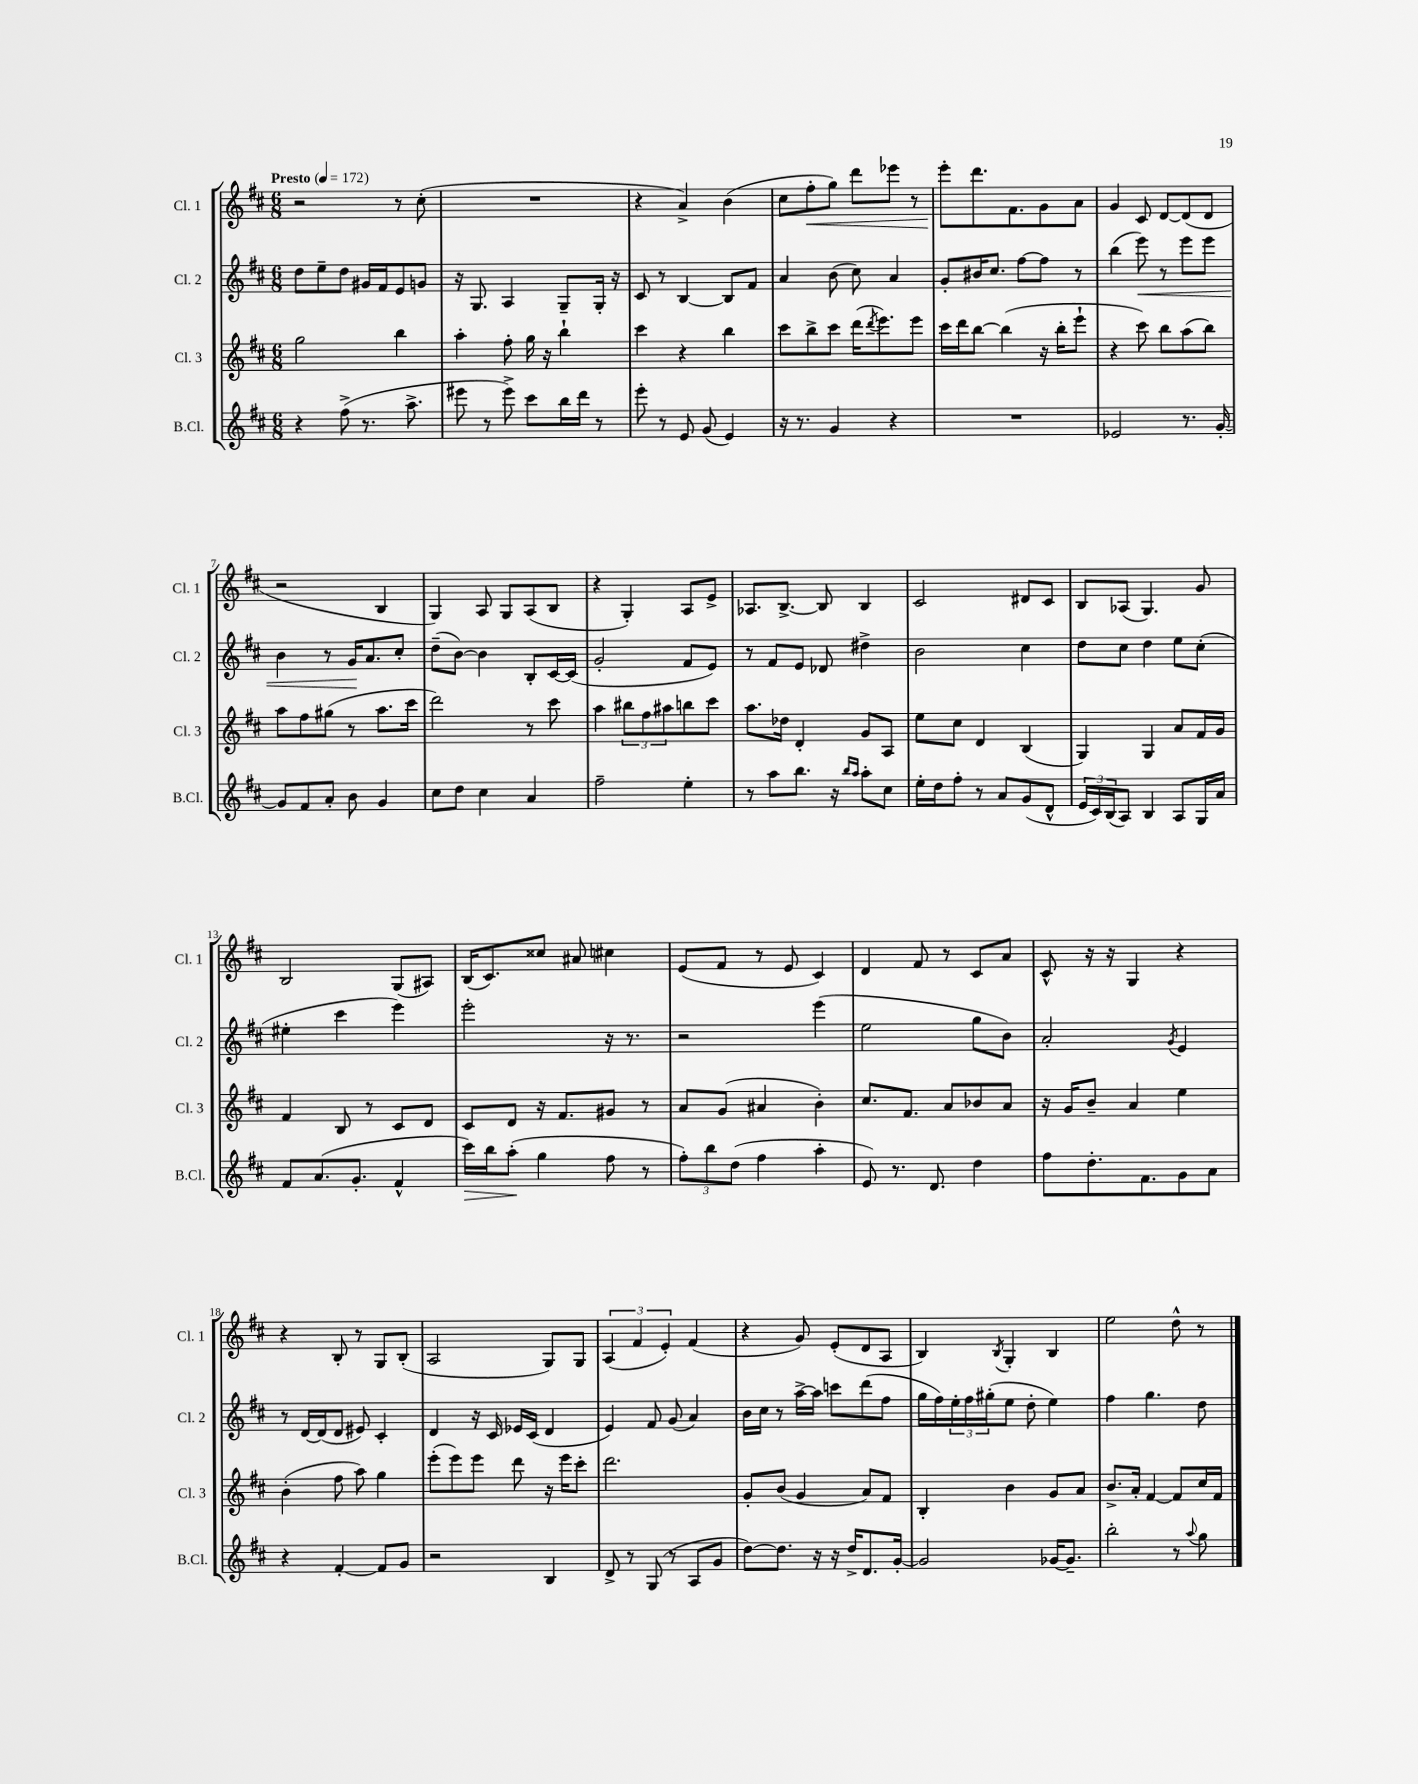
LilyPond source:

<<
\new StaffGroup <<
\new Staff = "s0" \with { instrumentName = "Cl. 1" shortInstrumentName = "Cl. 1" } {
    \clef treble \key d \major \numericTimeSignature \time 6/8 \tempo "Presto" 4 = 172
    r2 r8 cis''8-.( |
    R2. |
    r4 a'4->) b'4( |
    cis''8 fis''8-.\< g''8) d'''8 ees'''8 r8 |
    e'''8-.\! d'''8. fis'8. g'8 a'8 |
    g'4 cis'8 d'8~ d'8( d'8 |
    r2 b4 |
    g4) a8 g8 a8( b8 |
    r4 g4-.) a8 e'8-> |
    aes8. b8.~-> b8 b4 |
    cis'2 dis'8 cis'8 |
    b8 aes8( g4.) g'8 |
    b2 g8( ais8) |
    b16( cis'8.) cisis''8 ais'8 cis''4 |
    e'8( fis'8 r8 e'8 cis'4) |
    d'4 fis'8 r8 cis'8 a'8 |
    cis'8-^ r16 r16 g4 r4 |
    r4 b8-. r8 g8 b8-.( |
    a2 g8) g8 |
    \tuplet 3/2 { a4( fis'4 e'4-.) } fis'4( |
    r4 g'8) e'8-.( d'8 a8 |
    b4) \acciaccatura { b8 } g4-. b4 |
    e''2 d''8-^ r8 \bar "|." |
}
\new Staff = "s1" \with { instrumentName = "Cl. 2" shortInstrumentName = "Cl. 2" } {
    \clef treble \key d \major \numericTimeSignature \time 6/8
    d''8 e''8-- d''8 gis'16 fis'16 e'8 g'8 |
    r16 g8. a4 g8-- g16-. r16 |
    cis'8 r8 b4~ b8 fis'8 |
    a'4 b'8( cis''8) a'4 |
    g'8-. bis'16 cis''8. fis''8~ fis''8 r8 |
    b''4( e'''8\<) r8 e'''8 e'''8 |
    b'4 r8 g'16\! a'8. cis''8-. |
    d''8--( b'8~) b'4 b8-. cis'16~ cis'16( |
    g'2-. fis'8 e'8) |
    r8 fis'8 e'8 des'8 dis''4-> |
    b'2 cis''4 |
    d''8 cis''8 d''4 e''8 cis''8-.( |
    eis''4-. cis'''4 e'''4) |
    e'''2-. r16 r8. |
    r2 e'''4( |
    e''2 g''8 b'8) |
    a'2-. \acciaccatura { g'8 } e'4 |
    r8 d'16~ d'16( d'8 eis'8) cis'4-. |
    d'4 r16 cis'16 ees'16 cis'16( d'4 |
    e'4) fis'8 g'8( a'4) |
    b'16 cis''16 r8 a''16~-> a''16 c'''8 d'''8( fis''8 |
    g''16 fis''16) \tuplet 3/2 { e''16-. fis''16 gis''16-.( } e''8 d''8-. e''4) |
    fis''4 g''4. d''8 \bar "|." |
}
\new Staff = "s2" \with { instrumentName = "Cl. 3" shortInstrumentName = "Cl. 3" } {
    \clef treble \key d \major \numericTimeSignature \time 6/8
    g''2 b''4 |
    a''4-. fis''8-. g''16 r16 b''4-! |
    cis'''4 r4 b''4 |
    cis'''8 b''8-> cis'''8 d'''16( \acciaccatura { d'''8 } e'''8.) e'''8 |
    cis'''16 d'''16 b''8~ b''4( r16 b''16-. e'''8-! |
    r4 cis'''8) b''8 a''8( b''8) |
    a''8 fis''8 gis''8( r8 a''8. cis'''16 |
    d'''2) r8 cis'''8 |
    a''4 \tuplet 3/2 { bis''8 fis''8 ais''8 } b''8 cis'''8 |
    a''8. des''16 d'4-. g'8 a8 |
    e''8 cis''8 d'4 b4( |
    g4) g4 a'8 fis'16 g'16 |
    fis'4 b8 r8 cis'8 d'8 |
    cis'8 d'8 r16 fis'8. gis'8 r8 |
    a'8 g'8( ais'4 b'4-.) |
    cis''8. fis'8. a'8 bes'8 a'8 |
    r16 g'16 b'8-- a'4 e''4 |
    b'4-.( fis''8 a''8) g''4 |
    e'''8-.( e'''8) e'''8 d'''8 r16 e'''16 cis'''8-. |
    d'''2. |
    g'8-. b'8( g'4 a'8) fis'8 |
    b4-. b'4 g'8 a'8 |
    b'8.-> a'16-. fis'4~ fis'8 cis''16 fis'16 \bar "|." |
}
\new Staff = "s3" \with { instrumentName = "B.Cl." shortInstrumentName = "B.Cl." } {
    \clef treble \key d \major \numericTimeSignature \time 6/8
    r4 fis''8->( r8. a''8.-> |
    eis'''8 r8 eis'''8->) cis'''8 b''16 d'''16 r8 |
    e'''8-. r8 e'8 g'8( e'4) |
    r16 r8. g'4 r4 |
    R2. |
    ees'2 r8. g'16~-. |
    g'8 fis'8 a'8-. b'8 g'4 |
    cis''8 d''8 cis''4 a'4 |
    fis''2-- e''4-. |
    r8 a''8 b''8. r16 \grace { b''16 a''16 } a''8-. cis''8 |
    e''16-. d''16 fis''8-. r8 a'8 g'8( d'8-^ |
    \tuplet 3/2 { e'16 cis'16) b16( } a8) b4 a8 g16 a'16 |
    fis'8 a'8.( g'8.-. fis'4-^ |
    cis'''16\>) b''16 a''8-.\!( g''4 fis''8 r8 |
    \tuplet 3/2 { fis''8-.) b''8 d''8( } fis''4 a''4-. |
    e'8) r8. d'8. d''4 |
    fis''8 d''8.-. fis'8. g'8 a'8 |
    r4 fis'4~-. fis'8 g'8 |
    r2 b4 |
    d'8-> r8 g8( r8 a8 g'8 |
    d''8~) d''8. r16 r16 d''16-> d'8. g'16~-. |
    g'2 ges'16~ ges'8.-- |
    b''2-. r8 \appoggiatura { a''8 } g''8 \bar "|." |
}
>>
>>
